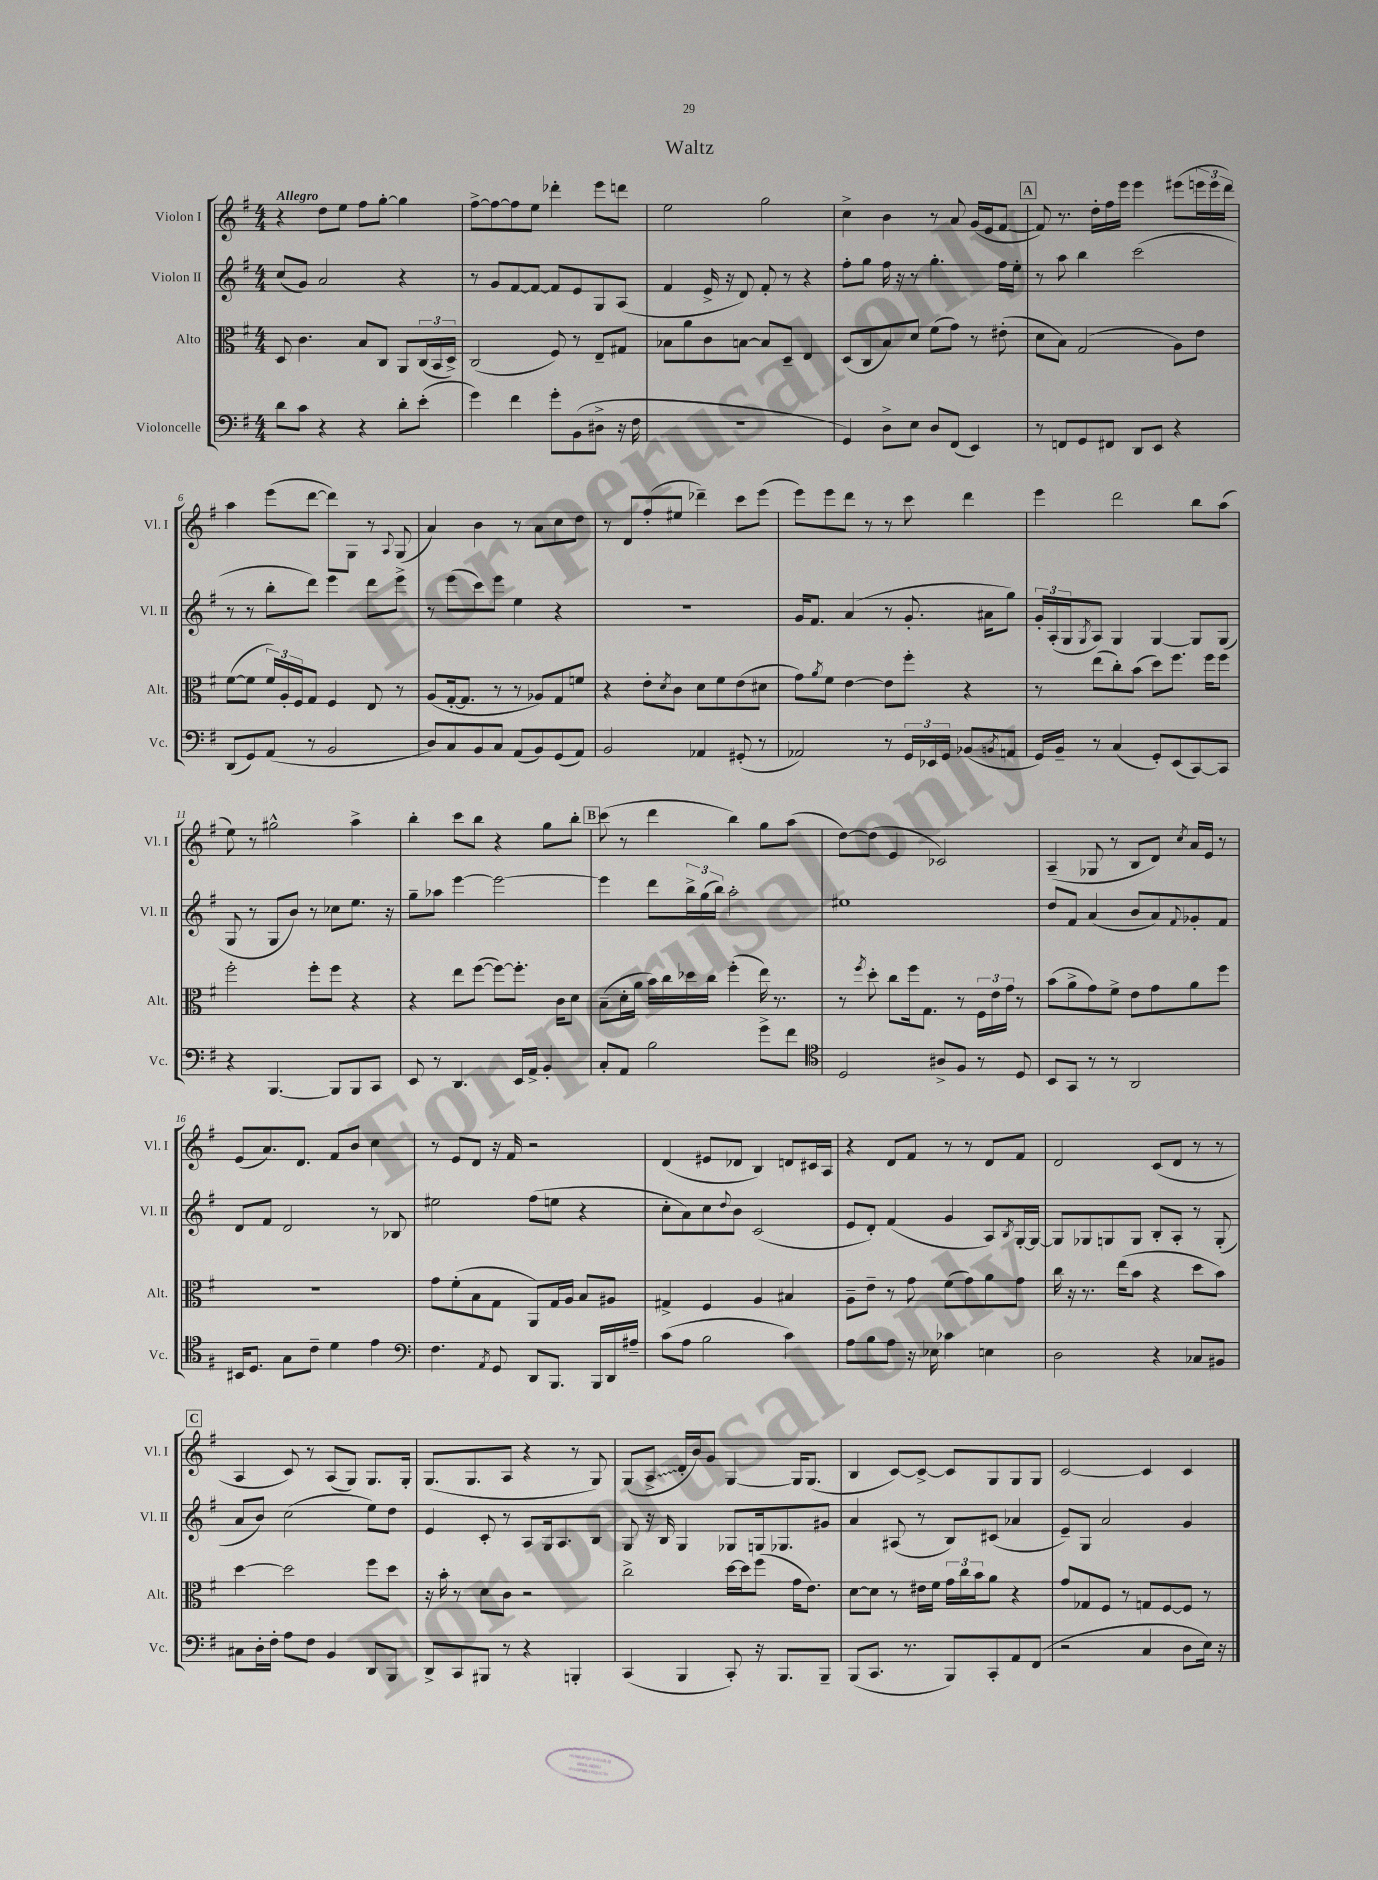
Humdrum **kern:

**kern	**kern	**kern	**kern
*staff4	*staff3	*staff2	*staff1
*clefF4	*clefC3	*clefG2	*clefG2
*k[f#]	*k[f#]	*k[f#]	*k[f#]
*M4/4	*M4/4	*M4/4	*M4/4
8d\L	8D/	(8cc/L	4r
8c\J	4.c\	8g/J)	.
4r	.	2a/	8dd\L
.	.	.	8ee\J
4r	8B/L	.	8ff#\L
.	8C/J	.	[8gg'\J
8d'\L	8AA/L	4r	4gg\]
(8e'\J	(24C/L	.	.
.	24BB/	.	.
.	24D^/JJ)	.	.
=	=	=	=
4g\)	(2C/	8r	[8ff#^\L
.	.	8g/L	8ff#\_
4f#\	.	[8f#/	8ff#\]
.	.	8f#/_J	8ee\J
8g'\L	8F#/)	8f#/]L	4ddd-'\
(8BB\	8r	8e/	.
8D#^\J	8E~/L	8G/	8eee\L
16r	8G#/J	(8A/J	8ddd\J
16F#\	.	.	.
=	=	=	=
1r	8B-\L	4f#/	2ee\
.	8a\	.	.
.	8c\	16e^/	.
.	.	16r	.
.	[8B\J	8d/)	.
.	8B/]L	8f#'/	2gg\
.	8D~/J	8r	.
.	4E/	4r	.
=	=	=	=
4GG/)	(8D/L	8ff#'\L	4cc^\
.	8C/	8gg\J	.
8D^\L	8B/)	16ff#\	4b\
.	.	16r	.
8E\J	8d/J	8r	.
8D/L	(8f#\L	4.gg'\	8r
(8FF#/J	8g\J)	.	8a/
4EE/)	8r	.	(16g/LL
.	.	.	16e/J
.	(8e#'\	16ff#\LL	[8f#/J
.	.	16ee'\JJ	.
=	=	=	=
8r	8d\L	8r	8f#/])
8FF/L	8B\J)	8aa\	8.r
8GG/	(2G/	4bb\	.
.	.	.	16dd'\LL
8FF#/J	.	.	16ff#\
.	.	.	16eee\JJ
8DD/L	.	(2ccc\	4eee\
8EE/J	.	.	.
4r	8A\L)	.	(8eee#\L
.	8e\J	.	24eee\L
.	.	.	24eee\
.	.	.	24ddd\JJ)
=	=	=	=
(8DD/L	([8f#\L	8r	4aa\
8GG/)	8f#\]J	8r	.
(8AA/J	24f#/LL)	8bb'\L	(8eee\L
.	24A'/	.	.
.	24F#/J	.	.
8r	8G/J	8ddd\J)	[8ddd\J
2BB/	4F#/	4eee\	8ddd\]L)
.	.	.	8G\J
.	8E/	8ddd\L	8r
.	.	.	8qqA/
.	8r	8eee^\J	(8G/
=	=	=	=
8D/L)	(8A/L	8r	4a/)
8C/	[16G'/k	(8eee\L	.
.	8.G/]J	.	.
8BB/	.	8ccc\)	4b\
8C/J	8r	8eee\J	.
(8AA/L	8r	4ee\	8r
8BB/)	8A-/L)	.	8a\L
(8GG/	8G/	4r	8cc\
8AA/J)	8f/J	.	8dd\J
=	=	=	=
2BB/	4r	1r	8r
.	.	.	8d/L
.	8e'\L	.	(8ff#'/
.	8qd/	.	.
.	8c\J	.	8ee#/J
4AA-/	8d\L	.	4ddd-~\)
.	8f#\	.	.
(8GG#'/	(8e\	.	8ccc\L
8r	8d#\J	.	(8eee\J
=	=	=	=
2AA-/)	8g\L)	16g/LK	8eee\L)
.	.	8.f#/J	.
.	8qa/	.	.
.	8f#\J	.	8eee\
.	[4e\	(4a/	8ddd\J
.	.	.	8r
8r	8e\]L	8r	8r
24GG/LL	8ff#'\J	8.g'/	8ccc\
24EE-/	.	.	.
24GG/JJ	.	.	.
(8BB-/L	4r	.	4ddd\
.	.	16a#\LK	.
8qBB/	.	.	.
8AA/J	.	8gg\J)	.
=	=	=	=
16GG/LL)	8r	24g'/LL	4eee\
.	.	(24A'/	.
16BB~/JJ	.	.	.
.	.	24G/J	.
.	.	8qG/	.
8r	(8ee\L	8A/J)	.
(4C/	8cc'\)	4G/	2ddd\
.	(8b\J	.	.
8GG'/L)	8dd\L)	[4G/	.
(8EE/	8.ff#\J	.	.
[8CC/)	.	8G/]L	8bb\L
.	16ff#\LK	.	.
8CC/]J	8ff#\J	(8G/J	(8aa\J
=	=	=	=
4r	2ff#'\	8G/	8ee\)
.	.	8r	8r
[4.BBB/	.	8G/L	2gg#^^\
.	.	8b/J)	.
.	8ff#'\L	8r	.
8BBB/]L	8ff#\J	8cc-\L	.
8BBB/	4r	8.ee\J	4aa^\
8CC/J	.	.	.
.	.	16r	.
=	=	=	=
8EE/	4r	8gg~\L	4bb'\
8r	.	8aa-\J	.
4.DD/	8ee\L	[4eee\	8ccc\L
.	([8ff#\J	.	8bb\J
.	8ff#\_L)	2eee\_	4r
16EE/LL	8.ff#'\]J	.	.
16AA^/JJ	.	.	.
4BB'/	.	.	8gg\L
.	16c\LK	.	.
.	8d\J	.	8bb'\J
=	=	=	=
8C'/L	(8B~\L	4eee\]	(8ccc\
8AA/J	16d'\L	.	8r
.	16a\JJ	.	.
2B\	16b\LL)	8ddd\L	4ddd\
.	16cc\	.	.
.	16dd-\	24bb^\L	.
.	.	(24gg\	.
.	16cc\JJ	.	.
.	.	24bb\JJ)	.
.	(4ff#'\	2aa'\	4bb\)
8g^\L	16ee\)	.	8gg\L
.	8.r	.	.
8f#\J	.	.	(8aa\J
=	=	=	=
*clefC4	*	*	*
2D/	8r	1ee#	[8dd\L)
.	8qff#/	.	.
.	8dd'\	.	(8dd\]J
.	8cc\L	.	4e/
.	16ff#\k	.	.
.	8.G\J	.	.
8A#^/L	.	.	2c-/)
8F#/J	8r	.	.
8r	24F#\LL	.	.
.	24e\	.	.
.	24g\JJ	.	.
8D/	8r	.	.
=	=	=	=
8BB/L	(8b\L	8dd/L	(4A~/
8GG/J	8a^\	8f#/J	.
8r	8g\)	(4a/	8G-/
8r	8f#^\J	.	8r
2AA/	8e\L	8b/L	8B/L
.	8g\	8a/)	8d/J)
.	.	8qqf#/	8qcc/
.	8a\	8g-'/	16a/LL
.	.	.	16e/JJ
.	8ff#\J	8f#/J	8r
=	=	=	=
16BB#/LK	1r	8d/L	(8e/L
8.D/J	.	.	.
.	.	8f#/J	8.a/)
8G\L	.	2d/	.
.	.	.	8.d/J
8c~\J	.	.	.
4d\	.	.	8f#/L
.	.	.	8b/J
4e\	.	8r	4cc\
.	.	8B-/	.
=	=	=	=
*clefF4	*	*	*
4.F#\	8g\L	2ee#\	8r
.	(8f#'\	.	8e/L
.	8B\	.	8d/J
8qAA/	.	.	.
8GG/	8G\J	.	16r
.	.	.	16f#/
8DD/L	8AA/L)	(8ff#\L	2r
8.BBB/J	16G/L	8ee\J	.
.	16A/JJ	.	.
.	8B/L	4r	.
16BBB/LL	.	.	.
16DD/	8A#/J	.	.
16A#~/JJ	.	.	.
=	=	=	=
(8c\L	4G#^/	8cc'\L	(4d/
8A\J	.	8a\)	.
2B\	4F#/	8cc\	8e#/L
.	.	8qqdd/	.
.	.	8b\J	8d-/J
.	4A/	(2c/	4B/)
4c\)	4B#/	.	8d/L
.	.	.	16c#/L
.	.	.	16A/JJ
=	=	=	=
8A\L	8A~\L	8e/L	4r
8B\	8e~\J	8d'/J)	.
8A\J	8r	(4f#/	8d/L
16r	8g\	.	8f#/J
16E-\	.	.	.
4c-\	(8f#\L	4g/	8r
.	8g\)	.	8r
4E\	8a\	8A/L)	8d/L
.	.	8qB/	.
.	8g\J	[16G'/L	8f#/J
.	.	16G/_JJ	.
=	=	=	=
2D\	16cc\	8G/]L	2d/
.	16r	.	.
.	8.r	8G-/	.
.	.	8G/	.
.	(16ee\LK	.	.
.	8b\J	8G/J	.
4r	4r	8B'/L	(8c/L
.	.	8A'/J	8d/J
8C-/L	8dd\L	8r	8r
8BB#/J	8b\J)	(8G'/	8r
=	=	=	=
8C#\L	[4dd\	8a/L	4A/
16D'\L	.	8b/J)	.
16F#'\JJ	.	.	.
8A\L	2dd\]	(2cc\	8c/)
8F#\J	.	.	8r
4BB/	.	.	(8A/L
.	.	.	8G/J)
8DD/L	8ff#\L	8ee\L)	8.G/L
8BBB/J	8dd\J	8dd\J	.
.	.	.	16G'/Jk
=	=	=	=
8DD^/L	16r	4e/	(8.G/L
.	16b'\	.	.
8CC/	8r	.	.
.	.	.	8.G/
8BBB#/J	8d\L	8c'/	.
8r	8c\J	8r	8A/J
4r	2r	8A/L	4r
.	.	16G/k	.
.	.	8.A/	.
4BBB'/	.	.	8r
.	.	8B/J	8G/)
=	=	=	=
(4CC/	2cc^\	8G/	(8G/L
.	.	16r	8A^/J
.	.	16B/	.
4BBB/	.	4G/	16d'/LL
.	.	.	16b/J)
.	.	.	8g/J
8CC'/)	[16dd\LL	8G-/L	[4G/
.	16dd\]J	.	.
16r	(8ff#\J	16G/k	.
8.BBB/L	.	8.G-/	.
.	16g\LK	.	16G/]LK
.	8.e\J)	.	(8.G/J
8BBB~/J	.	8g#/J	.
=	=	=	=
(8BBB/L	[8d\L	4a/	4B/
8.CC/J	8d\]J	.	.
.	8r	(8A#/	[8c/L)
8.r	.	.	.
.	16e#\LL	8r	8c^/_J
.	16f#\JJ	.	.
8BBB/L)	24g\LL	8B/L)	8c/]L
.	24cc\	.	.
.	24b\J	.	.
8CC'/	8a\J	(8c#/J	8G/
8AA/	4r	4a-/	8G/
(8FF#/J	.	.	8G/J
=	=	=	=
2r	8g/L	8e~/L)	[2c/
.	8G-/	8G/J	.
.	8F#/J	2a/	.
.	8r	.	.
4C/	8G/L	.	4c/]
.	[8F#/	.	.
8D\L	8F#/]J	4g/	4c/
16E\Jk)	8r	.	.
16r	.	.	.
==	==	==	==
*-	*-	*-	*-
